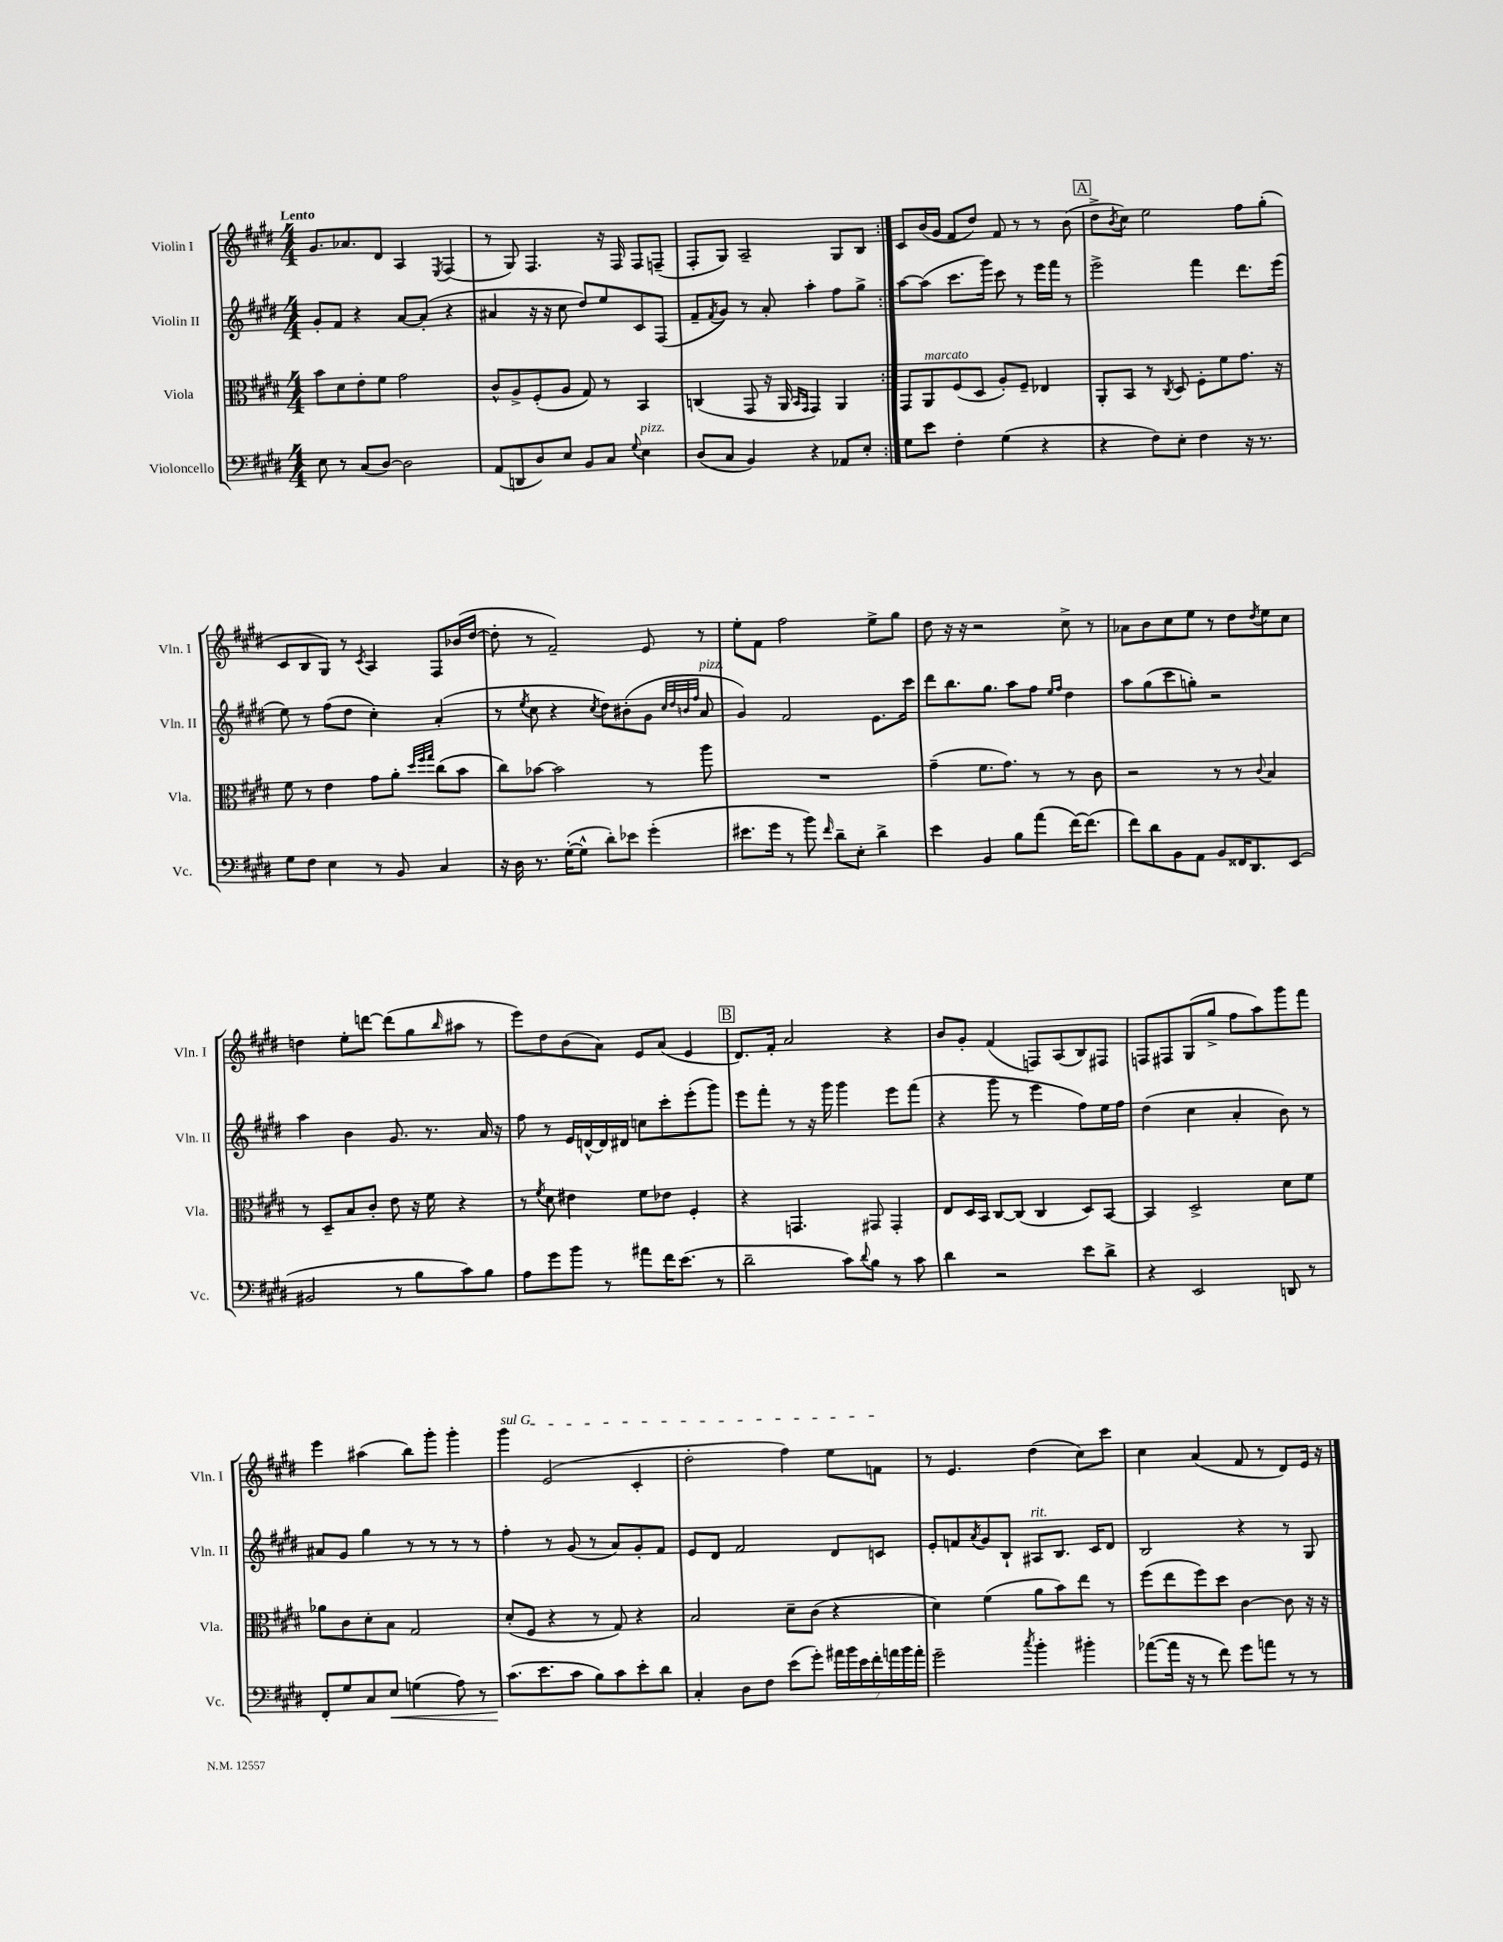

**kern	**dynam	**kern	**kern	**kern
*part4	*part4	*part3	*part2	*part1
*staff4	*staff4	*staff3	*staff2	*staff1
*I"Violoncello	*	*I"Viola	*I"Violin II	*I"Violin I
*I'Vc.	*	*I'Vla.	*I'Vln. II	*I'Vln. I
*clefF4	*	*clefC3	*clefG2	*clefG2
*k[f#c#g#d#]	*	*k[f#c#g#d#]	*k[f#c#g#d#]	*k[f#c#g#d#]
*M4/4	*	*M4/4	*M4/4	*M4/4
=1	=1	=1	=1	=1
!	!	!	!	!LO:TX:a:B:t=Lento
8E\	.	8b\L	8g#'/L	8.g#/L
8r	.	8d#\	8f#/J	.
.	.	.	.	8.a-X/
(8C#/L	.	8e'\	4r	.
[8D#/J)	.	8f#\J	.	8d#/J
2D#\]	.	2g#\	[8a/L	4A/
.	.	.	(8a'/J]	.
.	.	.	.	8qE/
.	.	.	4r	(4F#/
=2	=2	=2	=2	=2
(8AA/L	.	8c#^^/L	4a#X/	8r
8DDn/	.	8A^/	.	8G#/)
8D#/)	.	(8F#'/	16r	4.F#/
.	.	.	16r	.
8E/J	.	8A/J	8cc#\	.
8BB/L	.	8G#/)	8dd#/L)	.
8C#/J	.	8r	8ee/	16r
.	.	.	.	16F#/
8qqG#/	.	.	.	.
!LO:TX:a:i:t=pizz.	!	!	!	!
4E\	.	4BB/	8c#/	8F#/L
.	.	.	(8F#/J	(8Fn~/J
=3	=3	=3	=3	=3
(8D#/L	.	(4Cn/	8f#~/L	8F#'/L
.	.	.	8qf#/	.
8C#/J	.	.	8g#/J)	8G#/J)
4BB/)	.	8GG#/	8r	2A~/
.	.	16r	8a'/	.
.	.	16AA/	.	.
.	.	16qqBB/LL	.	.
.	.	16qqGG#/JJ	.	.
4r	.	4GG#/)	4aa'\	.
8AA-X/L	.	4AA/	8ff#\L	8G#/L
8E'/J	.	.	8gg#^\J	8B/J
=4:|!	=4:|!	=4:|!	=4:|!	=4:|!
8G#\L	.	8GG#/L	[8aa\L	8c#/L
!	!	!LO:TX:a:i:t=marcato	!	!
8e\J	.	8AA/	(8aa\J]	(16b/L
.	.	.	.	16g#/JJ
4F#'\	.	(8F#/	8.ccc#\L	8f#/L
.	.	8D#/J	.	8dd#/J)
.	.	.	16ggg#\Jk)	.
(4G#\	.	8A'/L)	8ccc#\	8f#/
.	.	8F#~/J	8r	8r
4r	.	4E-X/	16eee\LL	8r
.	.	.	16fff#\JJ	.
.	.	.	8r	(8b\
!!LO:REH:place=s1:t=A
=5	=5	=5	=5	=5
4r	.	8AA'/L	2eee^\	8dd#^\L
.	.	.	.	8qb/
.	.	8BB/J	.	8cc#\J)
8F#\L)	.	8r	.	2ee\
.	.	8qC#/	.	.
8E'\J	.	8D#/	.	.
4F#\	.	8F#'\L	4fff#\	.
.	.	8f#\	.	.
16r	.	8.g#\J	8.ddd#\L	8ff#\L
8.r	.	.	.	.
.	.	.	.	(8gg#'\J
.	.	16r	(16eee\Jk	.
!!LO:LB:g=z
=6	=6	=6	=6	=6
8G#\L	.	8f#\	8ee\)	8c#/L
8F#\J	.	8r	8r	8B/
4E\	.	4e\	(8ff#\L	8G#/J)
.	.	.	8dd#\J	8r
.	.	.	.	8qc#/
8r	.	8g#\L	4cc#'\)	4A/
8BB/	.	8a'\J	.	.
.	.	32qqdd#/LLL	.	.
.	.	32qqff#/	.	.
.	.	32qqgg#/JJJ	.	.
4C#/	.	(8cc#\L	(4a'/	8F#/L
.	.	8b\J	.	(16b-X/L
.	.	.	.	[16dd#/JJ
=7	=7	=7	=7	=7
16r	.	8cc#\L)	8r	8dd#'\]
16D#\	.	.	.	.
.	.	.	8qee/	.
8.r	.	[8b-X\J	8cc#\	8r
.	.	2b-\]	4r	2f#~/)
([16G#'\KL	.	.	.	.
8G#^^\J]	.	.	.	.
.	.	.	8qcc#/	.
8d#'\L)	.	.	8dd#\L)	.
8e-X\J	.	.	(8b#X'\	.
(4g#'\	.	8r	8g#\J	8e/
.	.	.	32qqcc#/LLL	.
.	.	.	32qqdd#/	.
.	.	.	32qqbn/	.
.	.	.	32qqff#/JJJ	.
!	!	!	!LO:TX:a:i:t=pizz.	!
.	.	8aa\	8a/	8r
=8	=8	=8	=8	=8
8.e#X\L	.	1r	4g#/)	8ee'\L
.	.	.	.	8f#\J
16g#\Jk	.	.	.	.
8r	.	.	2f#/	2ff#\
8b\)	.	.	.	.
16qqf#/	.	.	.	.
8d#~\L	.	.	.	.
8E'\J	.	.	.	.
4d#^\	.	.	8.e\L	8ee^\L
.	.	.	.	8gg#\J
.	.	.	16ccc#\Jk	.
=9	=9	=9	=9	=9
4e\	.	(4g#~\	8ddd#\L	8dd#\
.	.	.	8.bb\	16r
.	.	.	.	16r
4BB/	.	8.f#\L	.	2r
.	.	.	8.gg#\J	.
.	.	8.g#\J)	.	.
8B\L	.	.	8aa\L	.
(8a\J	.	8r	8ff#\J	.
.	.	.	16qqee/LL	.
.	.	.	16qqff#/JJ	.
[16f#\KL)	.	8r	4dd#\	8cc#^\
(8.f#\J]	.	.	.	.
.	.	8c#\	.	8r
=10	=10	=10	=10	=10
8f#\L)	.	2r	8aa\L	8a-X\L
8d#\	.	.	(8gg#\	8b\
8BB\	.	.	8ccc#\	8cc#\
8AA\J	.	.	8ggn'\J)	8ee\J
8BB/L	.	8r	2r	8r
16FF##X/K	.	8r	.	8dd#\L
8.DD#/	.	.	.	.
.	.	8qqc#/	.	8qdd#/
.	.	4B/	.	8ee\
(8EE/J	.	.	.	8cc#\J
!!LO:LB:g=z
=11	=11	=11	=11	=11
2BB#X/	.	8r	4aa\	4ddn\
.	.	8D#~/L	.	.
.	.	8B/	4b\	8ee'\L
.	.	8c#'/J	.	[8dddn\J
8r	.	8e\	8.g#/	(8ddd\L]
8B\L	.	16r	.	8gg#\
.	.	16f#\	8.r	.
.	.	.	.	16qqbb/
8c#\)	.	4r	.	8aa#X\J
8B\J	.	.	16a/	8r
.	.	.	16r	.
=12	=12	=12	=12	=12
8A\L	.	8r	8ff#\	8eee\L)
.	.	8qf#/	.	.
8g#\	.	8d#\	8r	8dd#\
8b\J	.	4e#X\	16e/LL	(8b\
.	.	.	[16dn^^/	.
8r	.	.	16d/]	8a\J)
.	.	.	16d#X/JJ	.
8a#X\L	.	8f#\L	8ccn\L	8e/L
16f#\K	.	8e-X\J	8ccc#'\	(8a/J
(8.e\J	.	.	.	.
.	.	4F#'/	(8eee'\	4e/
8r	.	.	8ggg#\J)	.
!!LO:REH:place=s1:t=B
=13	=13	=13	=13	=13
2d#~\	.	4r	8eee\L	8.d#/L)
.	.	.	8fff#'\J	.
.	.	.	.	16f#'/Jk
.	.	4.GGn/	8r	2a/
.	.	.	16r	.
.	.	.	16ggg#\	.
8c#\L)	.	.	4ggg#\	.
8qqd#/	.	.	.	.
8B\J	.	8GG#X/	.	.
8r	.	4GG#'/	8eee\L	4r
8c#\	.	.	(8fff#\J	.
=14	=14	=14	=14	=14
4d#\	.	8E/L	4r	8b/L
.	.	16D#/L	.	8g#'/J
.	.	16BB/JJ	.	.
2r	.	[8C#/L	8ggg#\	(4f#/
.	.	(8C#/J]	8r	.
.	.	4C#/	4eee\	8Fn/L)
.	.	.	.	(8A/
8e\L	.	8D#/L)	8ff#\L)	8B/)
8d#^\J	.	[8BB/J	16ee\L	8F#X/J
.	.	.	16ff#\JJ	.
=15	=15	=15	=15	=15
4r	.	4BB/]	(4dd#\	8Fn/L
.	.	.	.	8F#X/
2EE/	.	2D#^/	4cc#\	(8G#/
.	.	.	.	8gg#^/J
.	.	.	4a'/	8ff#\L
.	.	.	.	8aa\)
8DDn/	.	8d#\L	8b\)	8ggg#\
8r	.	8f#\J	8r	8fff#\J
!!LO:LB:g=z
=16	=16	=16	=16	=16
8FF#'/L	.	8a-X\L	8a#X/L	4eee\
8G#/	.	8c#\	8g#/J	.
8C#/	.	8d#'\	4gg#\	(4aa#X\
!	!LO:HP:b	!	!	!
8E/J	<	8B\J	.	.
(4Gn\	.	2G#/	8r	8bb\L)
.	.	.	8r	8ggg#'\J
8A\)	.	.	8r	4ggg#'\
8r	.	.	8r	.
=17	=17	=17	=17	=17
!	!	!	!	!LO:TX:a:i:t=sul G
(8.c#\L	.	(8d#'/L	4ff#'\	4ggg#\
.	.	8F#/J	.	.
8.e\	[	.	.	.
.	.	4r	8r	(2e/
8c#\J	.	.	(8g#/	.
8B\L)	.	8r	8r	.
8c#\	.	8G#/)	8a/L)	.
8e'\	.	4r	8g#'/	4c#'/
8d#\J	.	.	8f#/J	.
=18	=18	=18	=18	=18
4C#'/	.	2B/	8e/L	2dd#'\
.	.	.	8d#/J	.
8D#\L	.	.	2f#/	.
8F#\J	.	.	.	.
(8e\L	.	8d#~\L	.	4ff#\)
8g#'\J)	.	(8c#\J	.	.
28a#X\LL	.	4r	8d#/L	8ee\L
28b\	.	.	.	.
28e\	.	.	.	.
28f#'\	.	.	.	.
.	.	.	8cn/J	8fn\J
28an\	.	.	.	.
28b\	.	.	.	.
28a'\JJ	.	.	.	.
=19	=19	=19	=19	=19
2g#~\	.	4d#\)	8e'/L	8r
.	.	.	8fn/	4.e/
.	.	.	8qa/	.
.	.	(4f#\	8g#/	.
.	.	.	8B`/J	.
8qcc#/	.	.	.	.
!	!	!	!LO:TX:a:i:t=rit.	!
4b'\	.	8a\L	8A#X/L	(4dd#\
.	.	8b\)	8.B/J	.
4b#X'\	.	8ee\J	.	8cc#\L)
.	.	.	16c#/KL	.
.	.	8r	8d#/J	8ccc#\J
=20	=20	=20	=20	=20
([8a-X\L	.	(8ff#\L	2B/	4cc#\
16a-\Jk]	.	8ee\	.	.
16r	.	.	.	.
8r	.	8ff#\)	.	(4a/
8f#\)	.	8dd#\J	.	.
8g#\L	.	[4c#\	4r	8f#/
8an\J	.	.	.	8r
8r	.	8c#\]	8r	8d#/L)
8r	.	16r	8G#/	16e/Jk
.	.	16r	.	16r
==	==	==	==	==
*-	*-	*-	*-	*-
